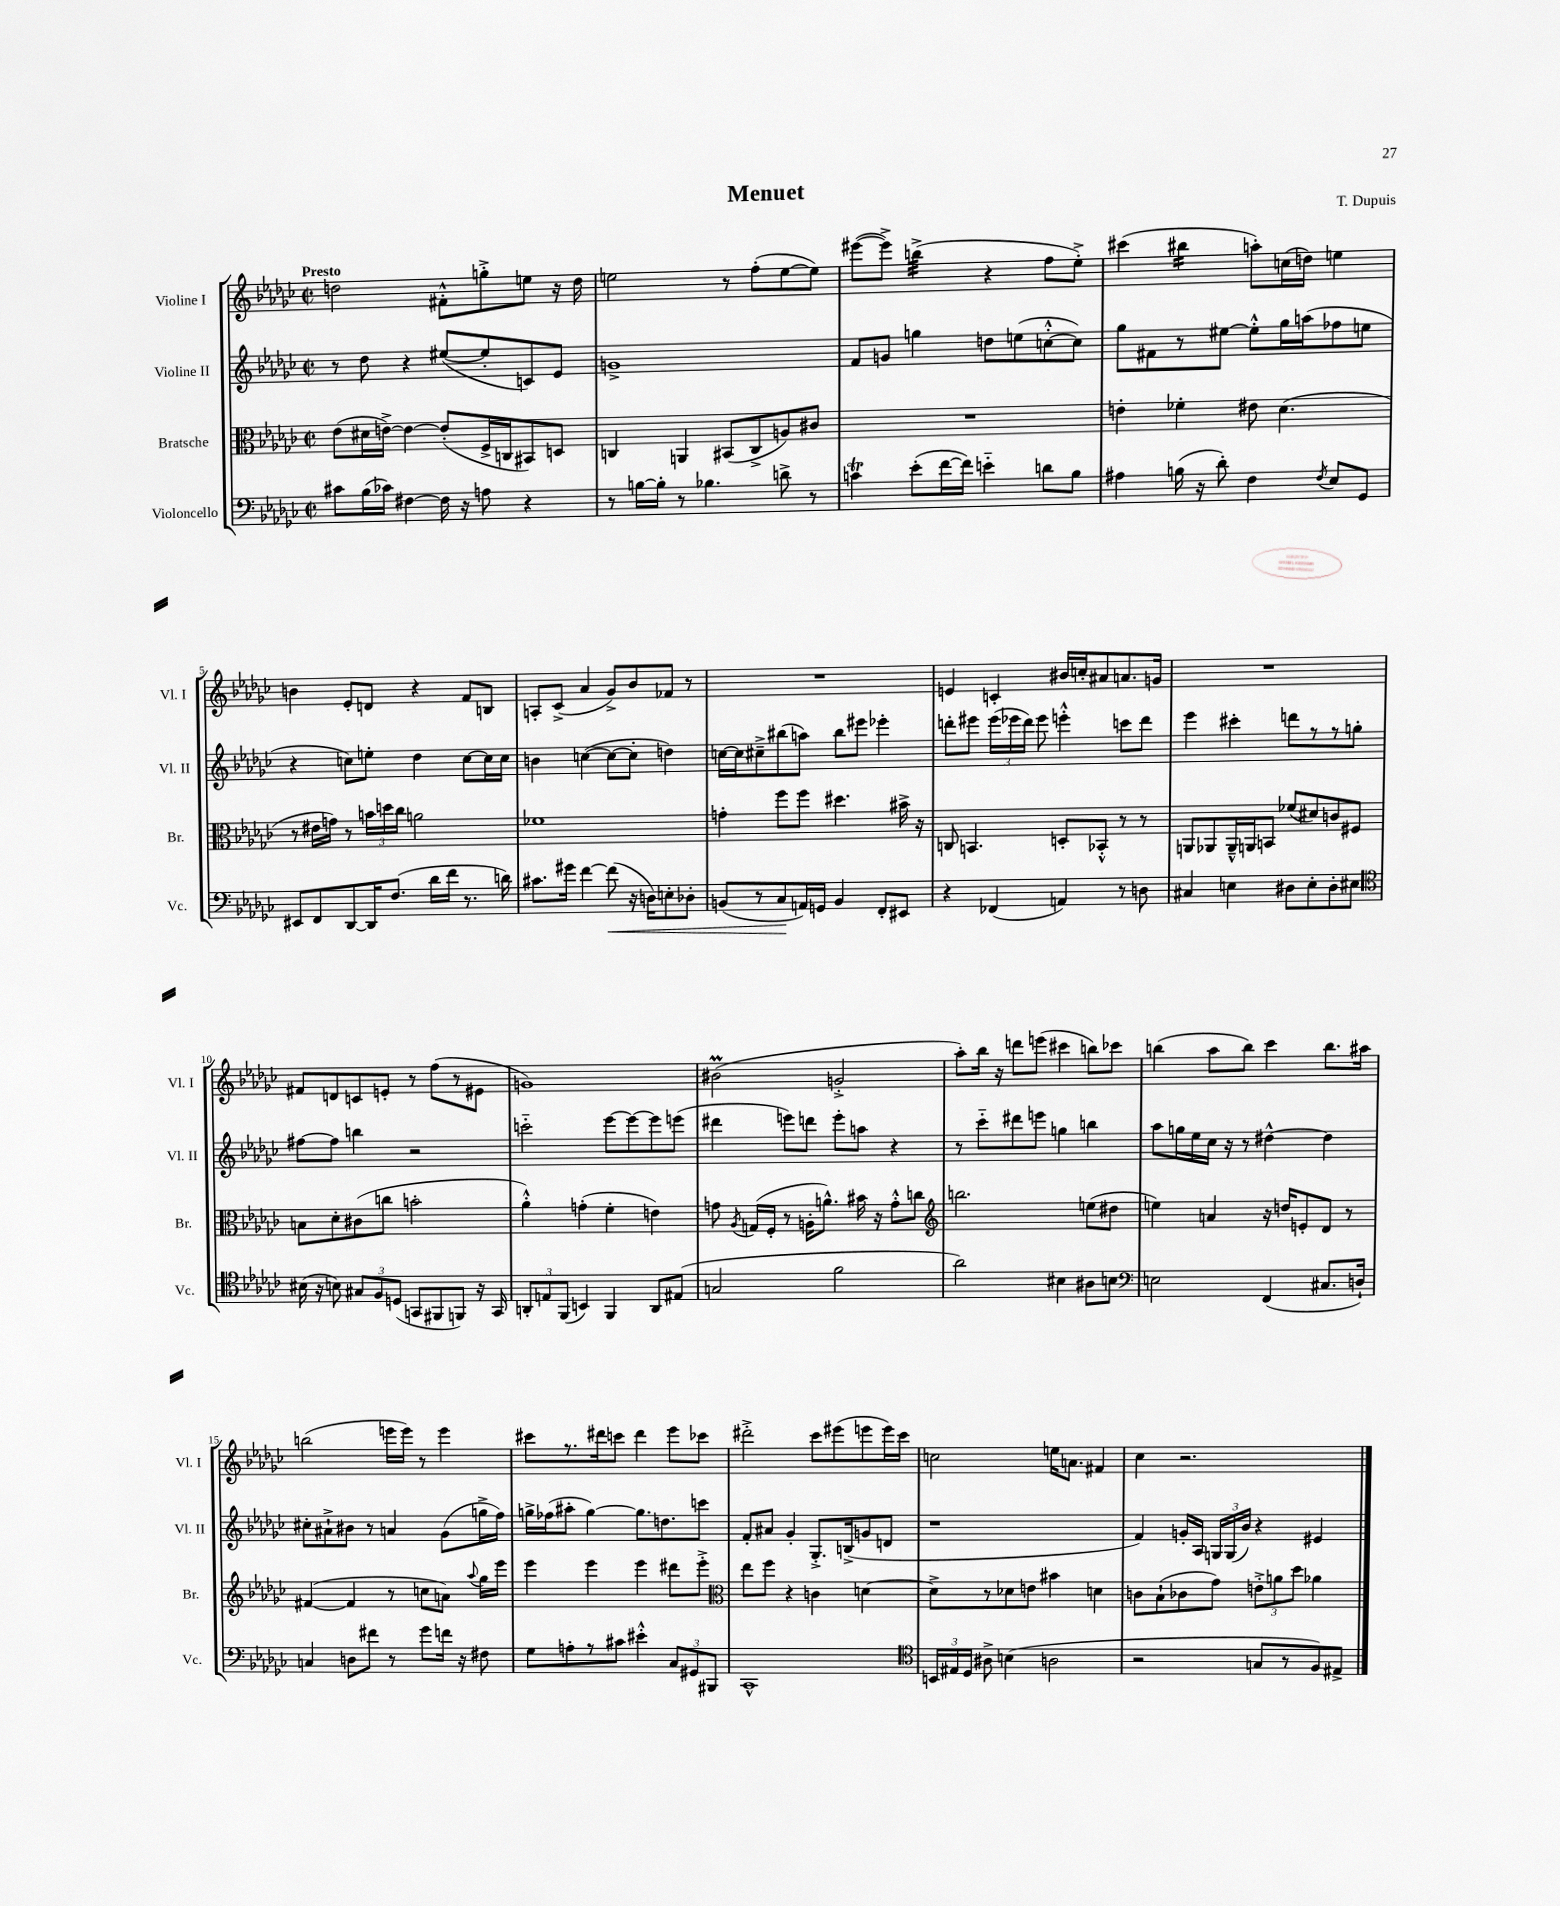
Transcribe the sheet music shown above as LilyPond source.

\header { title = "Menuet" composer = "T. Dupuis" }
<<
\new StaffGroup <<
\new Staff = "s0" \with { instrumentName = "Violine I" shortInstrumentName = "Vl. I" } {
    \clef treble \key ges \major \defaultTimeSignature \time 2/2 \tempo "Presto"
    \autoBeamOff d''2 fis'8[-.-^ g''8-.-> e''8] r16 d''16 |
    e''2 r8 f''8[-.( e''8~ e''8]) |
    eis'''8[~( eis'''8]->) b''4:32->( r4 f''8[ ees''8]-.->) |
    cis'''4( bis''4:16 a''8[-.) c''16( d''16]) e''4 |
    b'4 ees'8[-. d'8] r4 f'8[ b8] |
    a8[-. ces'8]->( aes'4 ges'8[->) bes'8 fes'8] r8 |
    R1 |
    e'4 c'4-. bis'16[ c''16-. ais'8 a'8. g'16] |
    R1 |
    fis'8[ d'8 c'8 e'8]-. r8 f''8[( r8 eis'8] |
    g'1) |
    bis'2\prall( g'2-.-> |
    aes''8[-.) bes''16] r16 d'''8[ e'''8]( cis'''4 b''8[) ces'''8] |
    b''4( aes''8[ b''8]) ces'''4 b''8.[ ais''16] |
    b''2( e'''16[ e'''16]) r8 e'''4 |
    cis'''8[ r8. dis'''16 c'''8] dis'''4 ees'''8[ ces'''8] |
    dis'''2-.-> ces'''8[ eis'''8( e'''8 e'''16) ces'''16] |
    c''2 e''16[ a'8.] fis'4 |
    ces''4 r2. \bar "|." |
}
\new Staff = "s1" \with { instrumentName = "Violine II" shortInstrumentName = "Vl. II" } {
    \clef treble \key ges \major \defaultTimeSignature \time 2/2
    \autoBeamOff r8 des''8 r4 eis''8[~( eis''8-. c'8) ees'8] |
    g'1-> |
    f'8[ g'8] g''4 d''8[ e''8( c''8~-.-^ c''8]) |
    ges''8[ fis'8 r8 eis''8]~ eis''8[-.-^ ges''16 a''16( fes''8 e''8] |
    r4 c''8[) e''8]-. des''4 c''8[~ c''16 c''16] |
    b'4 c''4~( c''8[~ c''8]-. d''4) |
    c''16[~ c''16 cis''8---> bis''8( a''8]) bis''8[ eis'''8] ees'''4-. |
    d'''8[-. eis'''8] \tuplet 3/2 { eis'''16[( ees'''16 d'''16]) } ees'''8 e'''4-.-^ c'''8[ d'''8] |
    ees'''4 cis'''4-. d'''8[ r8 r8 g''8]-. |
    fis''8[~ fis''8] b''4 r2 |
    c'''2-_ ees'''8[~ ees'''8~ ees'''8 e'''8]( |
    dis'''4 e'''8[) d'''8] e'''8[-. a''8] r4 |
    r8 ces'''8[-_ dis'''8 e'''8] g''4 b''4 |
    aes''8[ g''16 ees''16 ces''16] r16 r8 dis''4~-^ dis''4 |
    cis''8[-. ais'8-!-> bis'8] r8 a'4 ges'8[( g''16-> f''16]) |
    g''16[-> fes''16( ais''8]-. g''4~) g''8.[ d''8. c'''8] |
    f'8[-. ais'8] ges'4-. ges8.[-.-> b16->( g'8 d'8] |
    r1 |
    f'4) g'16[-. aes16] \tuplet 3/2 { g16[ g16( bes'16]) } r4 eis'4 \bar "|." |
}
\new Staff = "s2" \with { instrumentName = "Bratsche" shortInstrumentName = "Br." } {
    \clef alto \key ges \major \defaultTimeSignature \time 2/2
    \autoBeamOff ees'8[( dis'16 e'16]~->) e'4~ e'8[-.( f16-> c16 bis,8) d8] |
    c4 a,4 bis,8[( c8-> a8) cis'8] |
    R1 |
    e'4-. fes'4-. eis'8 des'4.( |
    r8 eis'16[ g'16]) r8 \tuplet 3/2 { b'16[ d''16 ces''16] } a'2 |
    fes'1 |
    g'4-. f''8[ f''8] dis''4. bis'16-> r16 |
    c8 b,4. d8[-. bes,8]-.-^ r8 r8 |
    a,8[ aes,8 aes,16---^ a,16 b,8] fes'8[( dis'8) c'8 fis8] |
    b8[ des'8-. cis'8( c''8] b'2-. |
    aes'4-.-^) g'4-.( f'4-. e'4) |
    g'8 \acciaccatura { aes8 } g16[( f16]-. r8 a16[-. a'8.]-^) bis'16 r16 g'8[-.-^ c''8] |
    \clef treble b''2. e''8[( dis''8] |
    e''4) a'4 r16 d''16[ e'8-. des'8] r8 |
    fis'4~( fis'4 r8 c''8[ a'8]) \appoggiatura { aes''8 } ges''16[ ees'''16] |
    ees'''4 ees'''4 ees'''4 dis'''8[ ees'''8]-.-> |
    \clef alto ees''8[ f''8] r4 c'4 d'4~ |
    d'8[-> r8 des'8 e'8] bis'4 d'4 |
    c'8[ bes8-!( ces'8 ges'8]) \tuplet 3/2 { e'8[-.-> a'8 des''8] } aes'4 \bar "|." |
}
\new Staff = "s3" \with { instrumentName = "Violoncello" shortInstrumentName = "Vc." } {
    \clef bass \key ges \major \defaultTimeSignature \time 2/2
    \autoBeamOff cis'8[ bes16( ces'16]) fis4~ fis16 r16 a8 r4 |
    r8 b16[~ b16]-. r8 bes4. d'8-> r8 |
    c'4\trill ees'8[-.( f'16~ f'16]) e'4-_ d'8[ bes8] |
    ais4 b16( r16 des'8-.) f4 \acciaccatura { f8 } ees8[ ges,8] |
    eis,8[ f,8 des,8~ des,16 f8.]( des'16[ f'16] r8. d'16) |
    cis'8.[ gis'16] f'4~ f'8\<( r16 d16[) e8-. des8]-. |
    b,8[( r8 ces8\! a,16) g,16] b,4 f,8[-. eis,8] |
    r4 fes,4( a,4) r8 d8 |
    cis4 e4 dis8[ e8-. dis8-. eis8] |
    \clef tenor bis16( r16 b8) \tuplet 3/2 { gis8[ f8 d8]( } g,8[ fis,8 f,8]) r16 g,16 |
    \tuplet 3/2 { a,8[-. e8 f,8]( } b,4) f,4 a,8[ eis8]( |
    g2 f'2 |
    aes'2) bis4 ais8[ b8] |
    \clef bass e2 f,4( cis8.[ d16]-!) |
    c4 d8[ fis'8] r8 ges'8[ f'16] r16 fis8 |
    ges8[ a8-. r8 cis'8] eis'4-.-^ \tuplet 3/2 { ces8[ gis,8 bis,,8] } |
    ces,1-^ |
    \clef tenor \tuplet 3/2 { b,16[ eis16 des16] } ais8-> b4( a2 |
    r2 g8[ r8 f8) eis8]-> \bar "|." |
}
>>
>>
